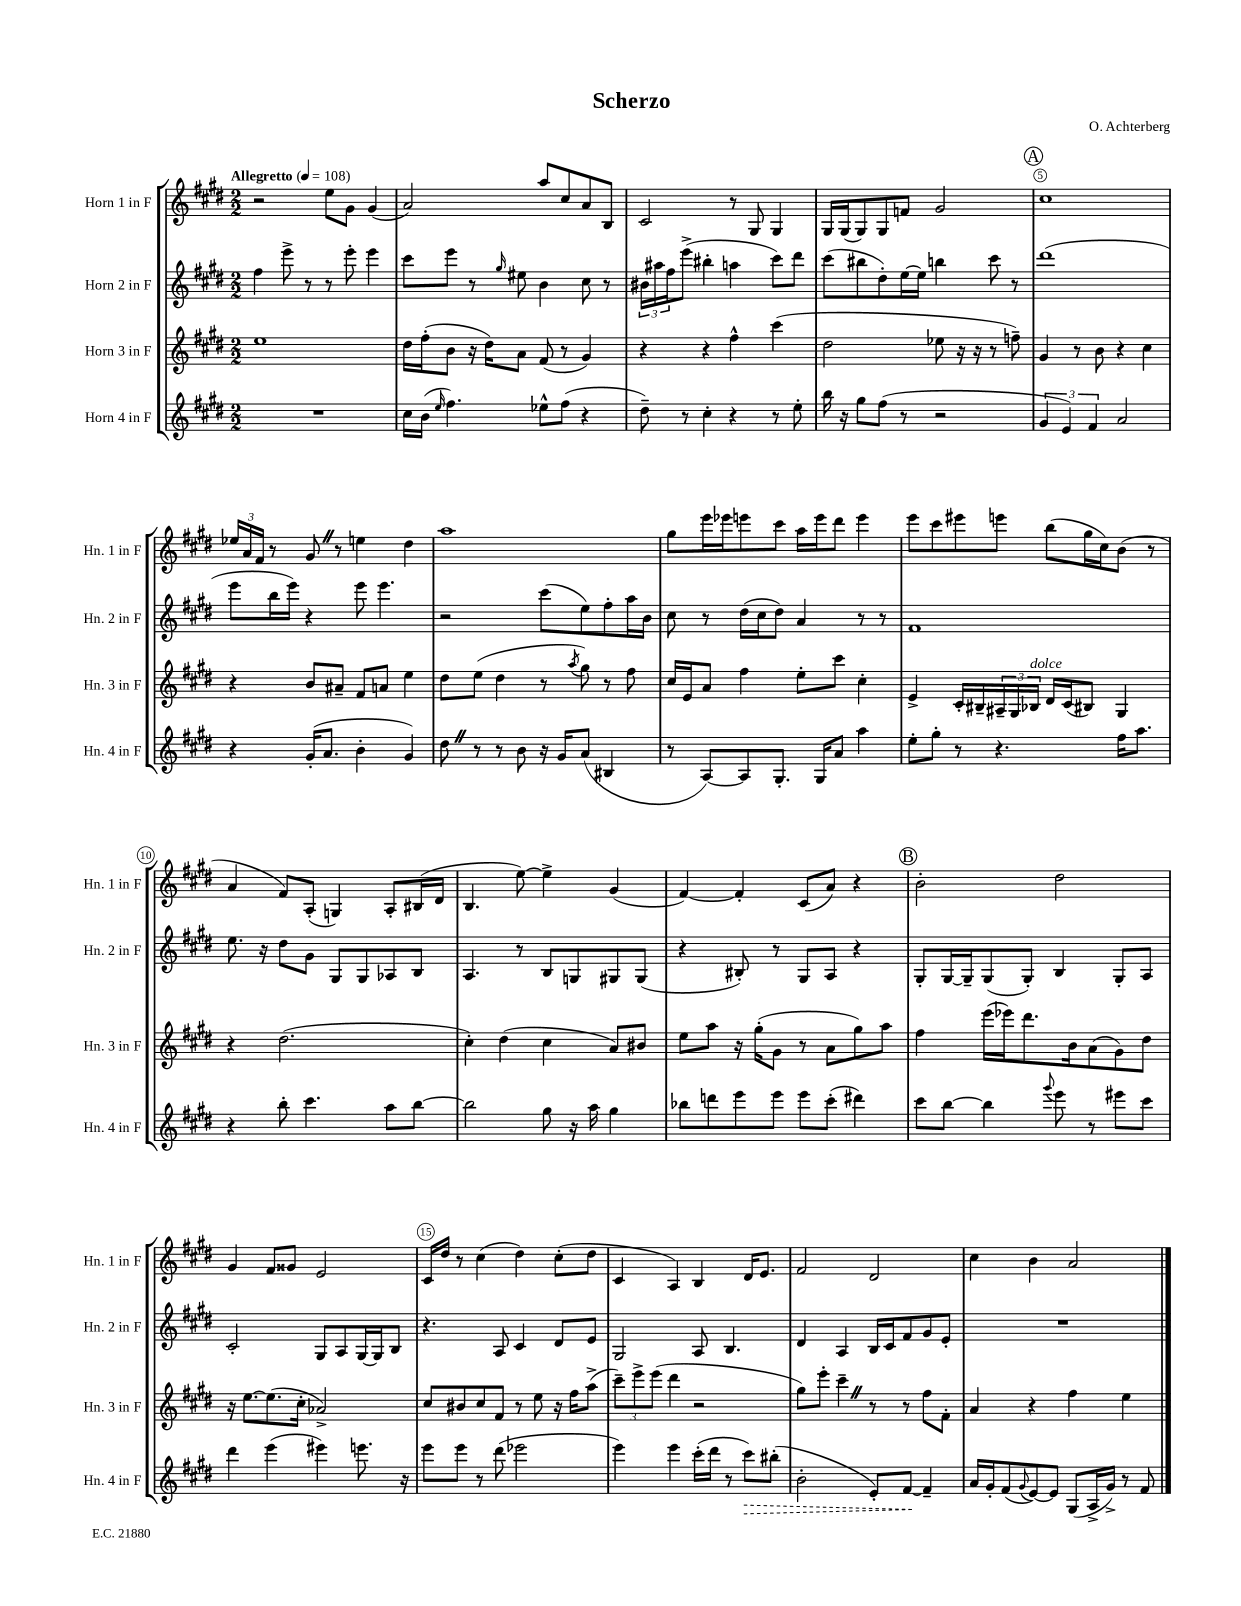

**kern	**dynam	**kern	**kern	**kern
*part4	*part4	*part3	*part2	*part1
*staff4	*staff4	*staff3	*staff2	*staff1
*I"Horn 4 in F	*	*I"Horn 3 in F	*I"Horn 2 in F	*I"Horn 1 in F
*I'Hn. 4 in F	*	*I'Hn. 3 in F	*I'Hn. 2 in F	*I'Hn. 1 in F
*clefG2	*	*clefG2	*clefG2	*clefG2
*k[f#c#g#d#]	*	*k[f#c#g#d#]	*k[f#c#g#d#]	*k[f#c#g#d#]
*M2/2	*	*M2/2	*M2/2	*M2/2
*MM108	*	*MM108	*MM108	*MM108
=1	=1	=1	=1	=1
!	!	!	!	!LO:TX:a:B:t=Allegretto
1r	.	1ee	4ff#\	2r
.	.	.	8eee^\	.
.	.	.	8r	.
.	.	.	8r	8ee\L
.	.	.	8eee'\	8g#\J
.	.	.	4eee\	(4g#/
=2	=2	=2	=2	=2
16cc#\LL	.	16dd#\LL	8ccc#\L	2a/)
(16b\JJ	.	(16ff#'\J	.	.
16qqee/	.	.	.	.
4.ff#\)	.	8b\J	8eee\J	.
.	.	16r	8r	.
.	.	16dd#\KL)	.	.
.	.	.	16qqgg#/	.
.	.	8a\J	8ee#X\	.
8ee-X^^\L	.	(8f#/	4b\	8aa/L
(8ff#\J	.	8r	.	8cc#/
4r	.	4g#/)	8cc#\	8a/
.	.	.	8r	8B/J
=3	=3	=3	=3	=3
8dd#~\)	.	4r	24b#X\LL	2c#/
.	.	.	24aa#X\	.
.	.	.	24ff#\J	.
8r	.	.	(8eee^\J	.
4cc#'\	.	4r	4bb#X'\	.
4r	.	4ff#^^\	4aan\	8r
.	.	.	.	8G#/
8r	.	(4ccc#\	8ccc#\L)	4G#/
8ee'\	.	.	8ddd#\J	.
=4	=4	=4	=4	=4
16bb\	.	2dd#\	(8ccc#\L	16G#/LL
16r	.	.	.	(16G#/J
8gg#\L	.	.	8bb#X\	8G#/)
(8ff#\J	.	.	8dd#'\)	8G#/
8r	.	.	[16ee\L	8fn/J
.	.	.	16ee\JJ]	.
2r	.	8ee-X\	4bbn\	2g#/
.	.	16r	.	.
.	.	16r	.	.
.	.	8r	8ccc#\	.
.	.	8ffn~\)	8r	.
!!LO:REH:place=s1:t=A
=5	=5	=5	=5	=5
6g#/	.	4g#/	(1ddd#	1cc#
6e/)	.	.	.	.
.	.	8r	.	.
6f#/	.	.	.	.
.	.	8b\	.	.
2a/	.	4r	.	.
.	.	4cc#\	.	.
!!LO:LB:g=z
=6	=6	=6	=6	=6
4r	.	4r	8eee\L	24ee-X/LL
.	.	.	.	24a/
.	.	.	.	24f#/JJ
.	.	.	16bb\L	8r
.	.	.	16eee\JJ)	.
(16g#'/KL	.	8b/L	4r	8g#Z/
8.a/J	.	.	.	.
.	.	8a#X~/J	.	8r
4b'\	.	8f#/L	8eee\	4een\
.	.	8an/J	4.eee\	.
4g#/)	.	4ee\	.	4dd#\
=7	=7	=7	=7	=7
8dd#Z\	.	8dd#\L	2r	1aa
8r	.	(8ee\J	.	.
8r	.	4dd#\	.	.
8b\	.	.	.	.
16r	.	8r	(8ccc#\L	.
16g#/KL	.	.	.	.
.	.	8qaa/	.	.
(8a/J	.	8gg#\)	8ee\)	.
4B#X/	.	8r	8ff#'\	.
.	.	8ff#\	16aa\L	.
.	.	.	16b\JJ	.
=8	=8	=8	=8	=8
8r	.	16cc#/LL	8cc#\	8gg#\L
.	.	16e/J	.	.
[8A/L)	.	8a/J	8r	16eee\L
.	.	.	.	16eee-X\J
8A/]	.	4ff#\	(16dd#\LL	8eeen\
.	.	.	16cc#\J	.
8.G#'/J	.	.	8dd#\J)	8ccc#\J
.	.	8ee'\L	4a/	16aa\LL
16G#/KL	.	.	.	16eee\J
8a/J	.	8ccc#\J	.	8ddd#\J
4aa\	.	4cc#'\	8r	4eee\
.	.	.	8r	.
=9	=9	=9	=9	=9
8ee'\L	.	4e^/	1f#	8eee\L
8gg#'\J	.	.	.	8ccc#\
8r	.	16c#'/LL	.	8eee#X\
.	.	16B#X~/	.	.
4.r	.	24A#X~/	.	8eeen\J
.	.	24G#/	.	.
!	!	!LO:TX:a:i:t=dolce	!	!
.	.	24B-X/JJ	.	.
.	.	16d#/LL	.	(8bb\L
.	.	(16c#/J	.	.
.	.	8B#X/J)	.	16gg#\L
.	.	.	.	16cc#\J)
16ff#\KL	.	4G#/	.	(8b\J
8.aa\J	.	.	.	.
.	.	.	.	8r
!!LO:LB:g=z
=10	=10	=10	=10	=10
4r	.	4r	8.ee\	4a/
.	.	.	16r	.
8bb'\	.	(2.dd#\	8dd#\L	8f#/L)
4.ccc#\	.	.	8g#\J	(8A'/J
.	.	.	8G#/L	4Gn/)
.	.	.	8G#/	.
8aa\L	.	.	8A-X/	8A'/L
[8bb\J	.	.	8B/J	(16B#X/L
.	.	.	.	16d#/JJ
=11	=11	=11	=11	=11
2bb\]	.	4cc#'\)	4.A/	4.B/
.	.	(4dd#\	.	.
.	.	.	8r	[8ee\)
8gg#\	.	4cc#\	8B/L	4ee^\]
16r	.	.	8Gn/	.
16aa\	.	.	.	.
4gg#\	.	8a/L)	8G#X/	(4g#/
.	.	8b#X/J	(8G#/J	.
=12	=12	=12	=12	=12
8bb-X\L	.	8ee\L	4r	[4f#/)
8dddn\	.	8aa\J	.	.
8eee\	.	16r	8B#X'/)	4f#'/]
.	.	(16gg#'\KL	.	.
8eee\J	.	8g#\J	8r	.
8eee\L	.	8r	8G#/L	(8c#/L
(8ccc#'\J	.	8a\L	8A/J	8a/J)
4ddd#X\)	.	8gg#\)	4r	4r
.	.	8aa\J	.	.
!!LO:REH:place=s1:t=B
=13	=13	=13	=13	=13
8ccc#\L	.	4ff#\	8G#'/L	2b'\
[8bb\J	.	.	[16G#/L	.
.	.	.	16G#~/J]	.
4bb\]	.	(16eee\LL	(8G#/	.
.	.	16eee-X\J)	.	.
.	.	8.ddd#\	8G#'/J)	.
8qqggg#/	.	.	.	.
8eee\	.	.	4B/	2dd#\
.	.	16b\k	.	.
8r	.	(8a\	.	.
8eee#X\L	.	8g#\)	8G#'/L	.
8ccc#\J	.	8dd#\J	8A/J	.
!!LO:LB:g=z
=14	=14	=14	=14	=14
4ddd#\	.	16r	2c#'/	4g#/
.	.	[8.ee\L	.	.
(4eee\	.	(8.ee\]	.	8f#/L
.	.	.	.	8g##X/J
.	.	16cc#'\Jk	.	.
4eee#X\)	.	2a-X^/)	8G#/L	2e/
.	.	.	8A/	.
8.eeen\	.	.	[16G#/L	.
.	.	.	16G#/J]	.
.	.	.	8B/J	.
16r	.	.	.	.
=15	=15	=15	=15	=15
8eee\L	.	8cc#/L	4.r	16c#/LL
.	.	.	.	16dd#/JJ
8eee\J	.	8b#X/	.	8r
8r	.	8cc#/	.	(4cc#\
(8ddd#\	.	8f#/J	8A/	.
2eee-X\	.	8r	4c#/	4dd#\)
.	.	8ee\	.	.
.	.	16r	8d#/L	(8cc#'\L
.	.	16ff#\KL	.	.
.	.	(8aa^\J	8e/J	8dd#\J
=16	=16	=16	=16	=16
4eee\)	.	12ccc#~\L)	2G#/	4c#/
.	.	12eee^\	.	.
.	.	(12eee\J	.	.
4eee\	.	4ddd#\	.	4A/)
(16ccc#'\LL	.	2r	8A/	4B/
16ddd#\JJ	.	.	.	.
8r	.	.	4.B/	.
!	!LO:HP:b	!	!	!
8ccc#\L)	>	.	.	16d#/KL
.	.	.	.	8.e/J
(8bb#X'\J	.	.	.	.
=17	=17	=17	=17	=17
2b'\	.	8gg#\L)	4d#/	2f#/
.	.	8eee'\J	.	.
.	.	4ccc#~Z\	4A/	.
8e'/L)	.	8r	16B/LL	2d#/
.	.	.	16c#/J	.
[8f#/J	.	8r	8f#/	.
4f#~/]	]	8ff#\L	8g#/	.
.	.	8f#'\J	8e'/J	.
=18	=18	=18	=18	=18
16a/LL	.	4a/	1r	4cc#\
16g#'/J	.	.	.	.
(8f#/	.	.	.	.
8qqg#/	.	.	.	.
[8e/)	.	4r	.	4b\
8e/J]	.	.	.	.
(8G#/L	.	4ff#\	.	2a/
16A^/L	.	.	.	.
16g#^/JJ)	.	.	.	.
8r	.	4ee\	.	.
8f#/	.	.	.	.
==	==	==	==	==
*-	*-	*-	*-	*-
